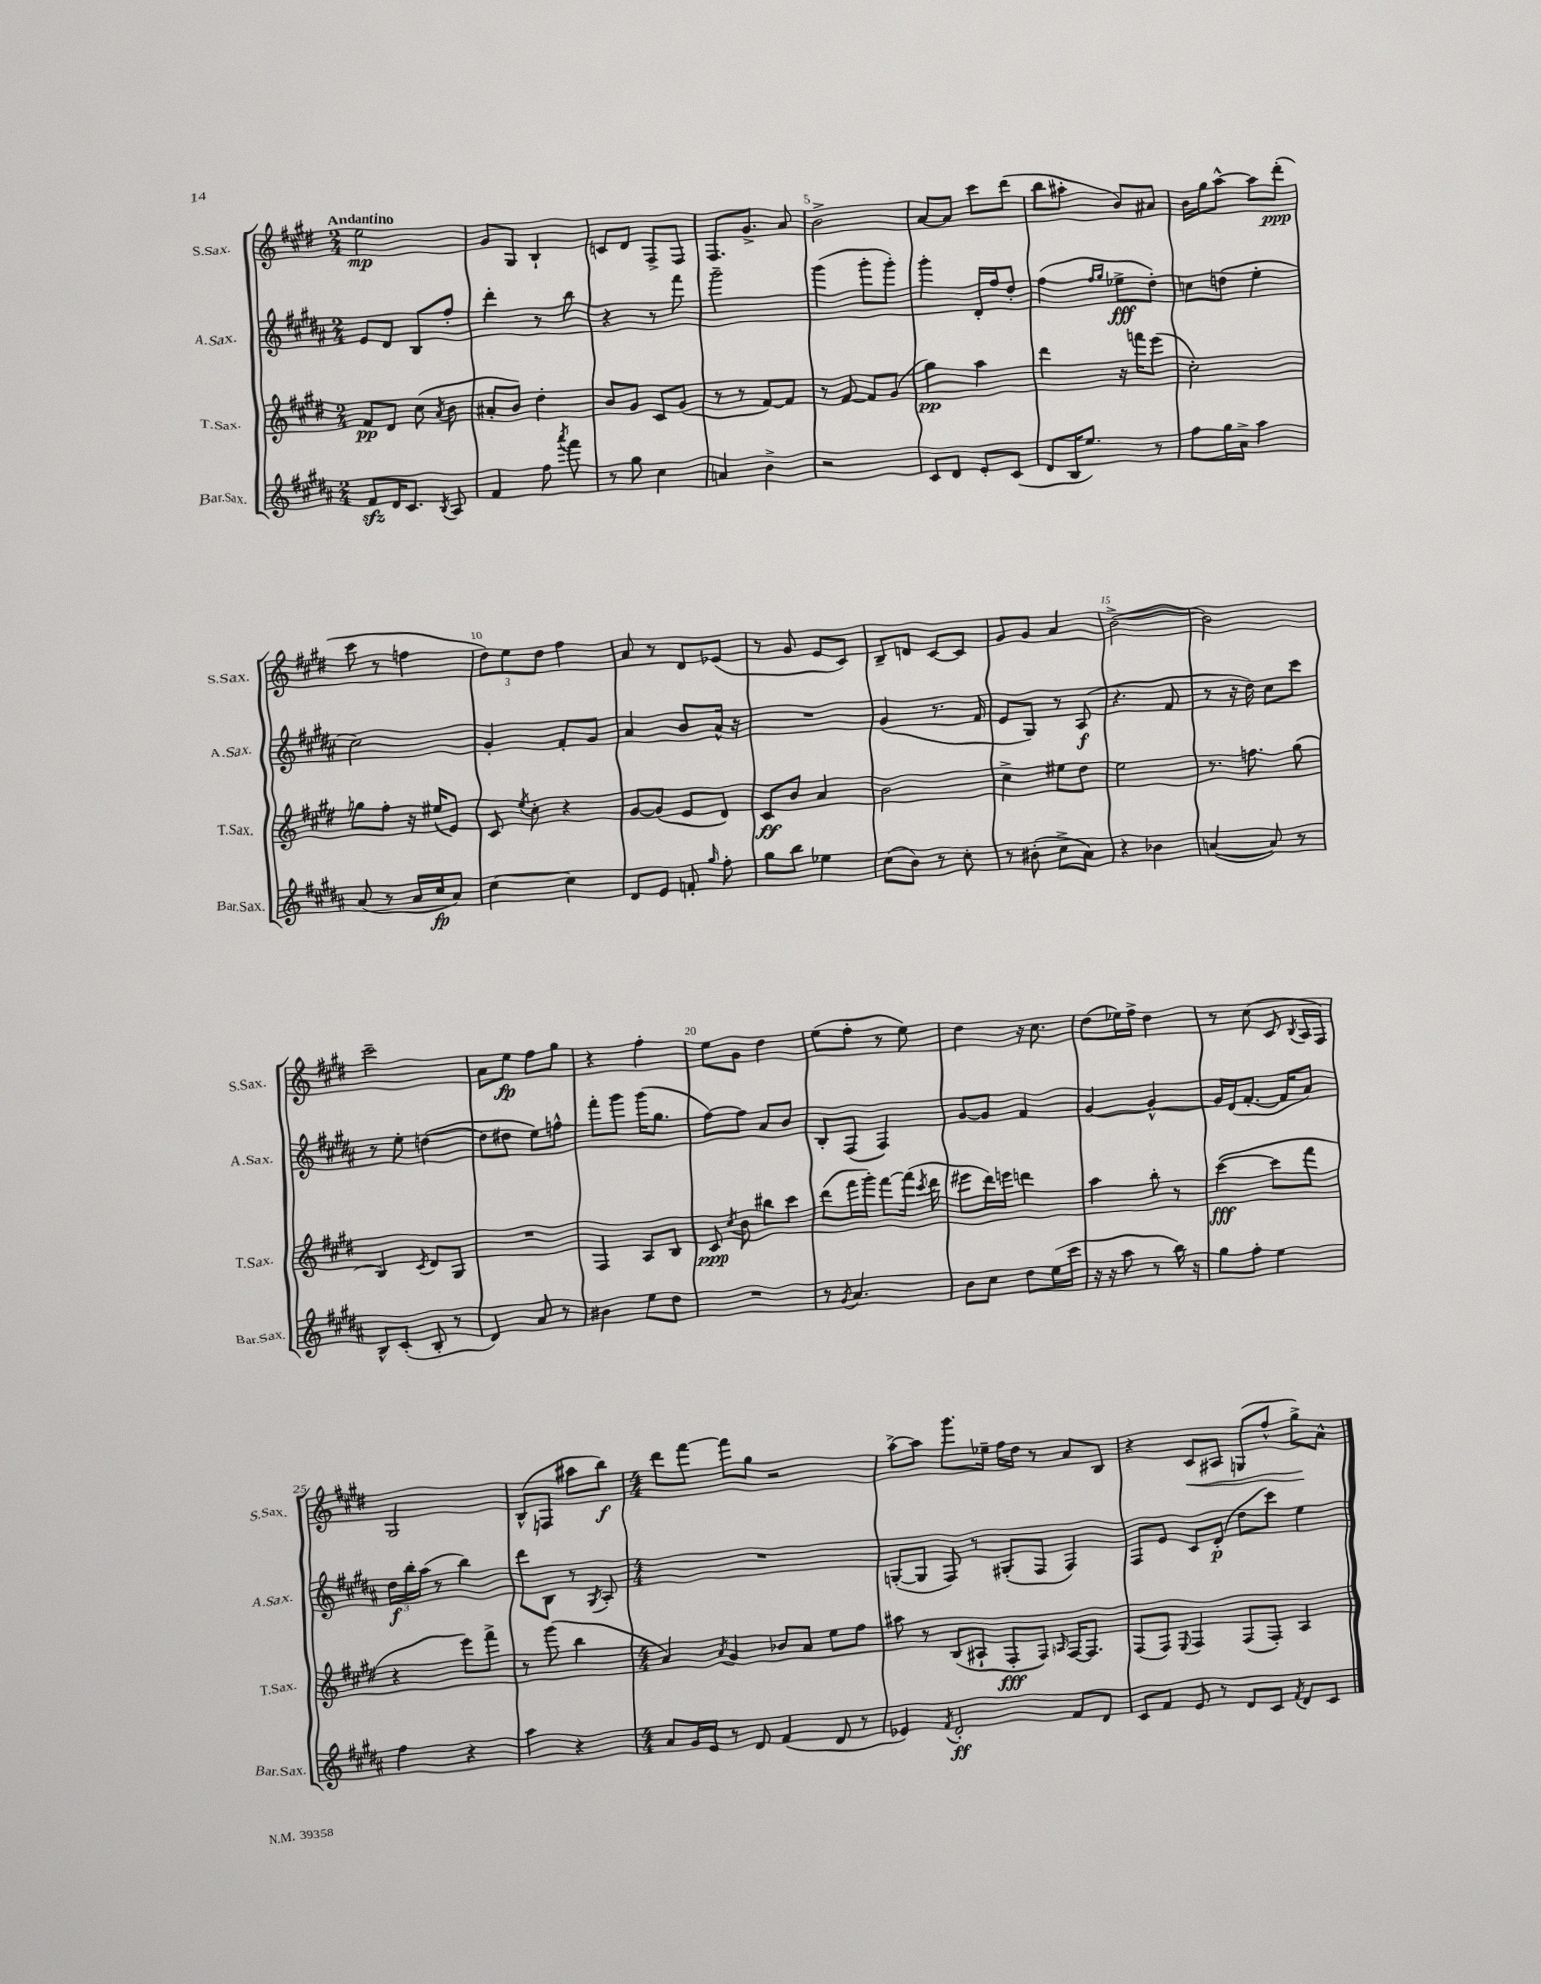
<<
\new StaffGroup <<
\new Staff = "s0" \with { instrumentName = "S.Sax." shortInstrumentName = "S.Sax." } {
    \clef treble \key e \major \numericTimeSignature \time 2/4 \tempo "Andantino"
    \autoBeamOff e''2\mp |
    gis'8[ gis8] b4-! |
    c'8[ dis'8] fis8[-> fis8] |
    fis8.[ gis'8.]-> a'8 |
    b'2-> |
    a'8[~ a'8] cis'''8[ dis'''8]( |
    b''8[ ais''8]-. b'8[) ais'8] |
    b'16[ gis''16 a''8]~-^ a''8[ dis'''8]-.\ppp( |
    cis'''8 r8 f''4 |
    \tuplet 3/2 { dis''8[) e''8 dis''8] } fis''4 |
    a'8 r8 dis'8[ ees'8]( |
    r8 gis'8 e'8[ cis'8]) |
    b8[-- d'8] cis'8[~ cis'8] |
    gis'8[ gis'8] a'4 |
    b'2~->( |
    b'2) |
    cis'''2-- |
    a'8[ e''8]\fp fis''8[ gis''8] |
    r4 fis''4-. |
    e''8[ gis'8] dis''4 |
    e''8[( fis''8]-. r8 e''8) |
    dis''4 r16 cis''8. |
    dis''8[( ees''16) fis''16]-> dis''4 |
    r8 cis''8( cis'8 \acciaccatura { b8 } a16[ fis16]) |
    gis2 |
    b8[-^( f8] ais''8[ b''8]\f) |
    \numericTimeSignature \time 4/4 dis'''8[ fis'''8]~ fis'''8[ gis''8] r2 |
    a''8[~-> a''8] gis'''8.[ ees''16]-- fis''16[ dis''16] r8 a'8[ b8] |
    r4 cis'8[\< ais8] g8[( fis''8]-^ gis''8[->\!) a'8]-^ \bar "|." |
}
\new Staff = "s1" \with { instrumentName = "A.Sax." shortInstrumentName = "A.Sax." } {
    \clef treble \key b \major \numericTimeSignature \time 2/4
    \autoBeamOff e'8[ dis'8] b8[ fis''8]-. |
    dis'''4-. r8 b''8 |
    r4 r8 fis'''8 |
    gis'''2-- |
    gis'''4( gis'''8[-. gis'''8]-.) |
    gis'''4-. dis'16[-. fis''16 dis''8]-. |
    fis''4( \grace { fis''16[ gis''16] } ees''8[->\fff dis''8]-.) |
    c''8[ d''8]( e''4-. |
    cis''2) |
    gis'4-. fis'8[-. gis'8] |
    ais'4 b'8[ ais'16]-^ r16 |
    R2 |
    gis'4( r8. fis'16 |
    e'8[ gis8]) r8 ais8\f( |
    r4. fis'8 |
    r8 r16 dis''16) cis''8[ cis'''8] |
    r8 e''8-. d''4~( |
    d''8[ dis''8] e''8[) f''8]-^ |
    fis'''8[-. gis'''8] gis'''16[( gis''8.] |
    fis''8[~) fis''8] ais'8[ b'8] |
    b8[-. fis8]( fis4) |
    gis'8[~ gis'8] fis'4 |
    gis'4~ gis'4~-^ |
    gis'16[ dis'16( fis'8.]~-. fis'16[ ais'8]) |
    \tuplet 3/2 { dis''16[\f b''16-. ais''16]( } r8 b''4) |
    dis'''8[ b8] r8 \acciaccatura { gis8 } ais8-. |
    \numericTimeSignature \time 4/4 R1 |
    g8[~-.( g8] fis8) r8 gis8[-.( fis8] fis4) |
    fis8[ e'8] cis'8[ dis'8]-.\p( dis''8[ cis'''8]) e''4 \bar "|." |
}
\new Staff = "s2" \with { instrumentName = "T.Sax." shortInstrumentName = "T.Sax." } {
    \clef treble \key e \major \numericTimeSignature \time 2/4
    \autoBeamOff fis'8[\pp dis'8] cis''8( \acciaccatura { a'8 } b'8 |
    ais'8[-. b'8]) dis''4-. |
    b'8[ gis'8] cis'8[ gis'8]( |
    r8 r8 fis'8[~) fis'8] |
    r8 fis'8~ fis'8[ gis'8]( |
    gis''4\pp) a''4 |
    dis'''4 r16 f'''16[ e'''8]( |
    cis''2-.) |
    g''8[ fis''8]-. r16 eis''16[( e'8]) |
    cis'8 \acciaccatura { e''8 } cis''8-. r4 |
    gis'8[~ gis'8]( e'8[ dis'8]) |
    cis'8[\ff b'8] a'4 |
    b'2 |
    cis''4-> eis''8[ dis''8] |
    e''2 |
    r8. f''8. gis''8( |
    b4) \acciaccatura { cis'8 } dis'8[ gis8] |
    R2 |
    fis4 a8[ b8] |
    cis'8\ppp \acciaccatura { cis''8 } b'8 bis''8[ cis'''8] |
    dis'''8[( fis'''16 gis'''16]-.) fis'''8[~ fis'''16]( \acciaccatura { cis'''8 } dis'''16 |
    eis'''8[ dis'''16) e'''16] d'''4 |
    a''4 b''8-. r8 |
    cis'''4~\fff( cis'''8[ fis'''8] |
    r4 e'''8[) fis'''8]-> |
    r8 gis'''8( b''4 |
    \numericTimeSignature \time 4/4 a'4) \acciaccatura { a'8 } gis'4 bes'8[ a'8] e''8[ fis''8] |
    ais''8 r8 b8[( ais8]-! fis8[-.\fff fis8]) \grace { a16 } fis16[~ fis8.] |
    fis8[( fis8]) \appoggiatura { e8 } fis4 fis8[( fis8]-.) a4 \bar "|." |
}
\new Staff = "s3" \with { instrumentName = "Bar.Sax." shortInstrumentName = "Bar.Sax." } {
    \clef treble \key b \major \numericTimeSignature \time 2/4
    \autoBeamOff fis'8[\sfz dis'16 cis'8.] \acciaccatura { b8 } ais8 |
    fis'4 fis''8 \acciaccatura { ais'''8 } fis'''8 |
    r8 gis''8 cis''4 |
    a'4 b'4-> |
    r2 |
    cis'8[ dis'8] e'8[-. cis'8]( |
    dis'8[ b16 e''8.]) r8 |
    fis''8[ gis''16 ais'16]-> ais''4 |
    ais'8( r8 ais'16[ cis''16\fp ais'8]) |
    cis''4~ cis''4 |
    dis'8[ e'8] f'8-. \grace { gis''16 } fis''8-. |
    gis''8[ b''8] ees''4 |
    cis''8[( b'8]) r8 cis''8-. |
    r8 bis'8-.( cis''8[-> ais'8]) |
    r4 bes'4 |
    a'4~( a'8) r8 |
    b8[-^ cis'8]-.( b8-. r8 |
    dis'4) ais'8 r8 |
    bis'4 e''8[ dis''8] |
    R2 |
    r8 \acciaccatura { gis'8 } ais'4. |
    b'8[ cis''8] dis''8[ e''16( cis'''16] |
    r16 r16 ais''8 r8 b''16) r16 |
    gis''8[ fis''8]-. e''4 |
    fis''4 r4 |
    ais''4 r4 |
    \numericTimeSignature \time 4/4 ais'8[ gis'16 e'16] r8 dis'8 fis'4( dis'8 r8 |
    ees'4) \acciaccatura { fis'8 } dis'2-.\ff fis'8[ dis'8] |
    cis'8[ fis'8] e'8 r8 dis'8[ cis'8] \acciaccatura { fis'8 } dis'8[ cis'8] \bar "|." |
}
>>
>>
\layout { \context { \Score \override BarNumber.break-visibility = ##(#f #t #t) barNumberVisibility = #(every-nth-bar-number-visible 5) } }
